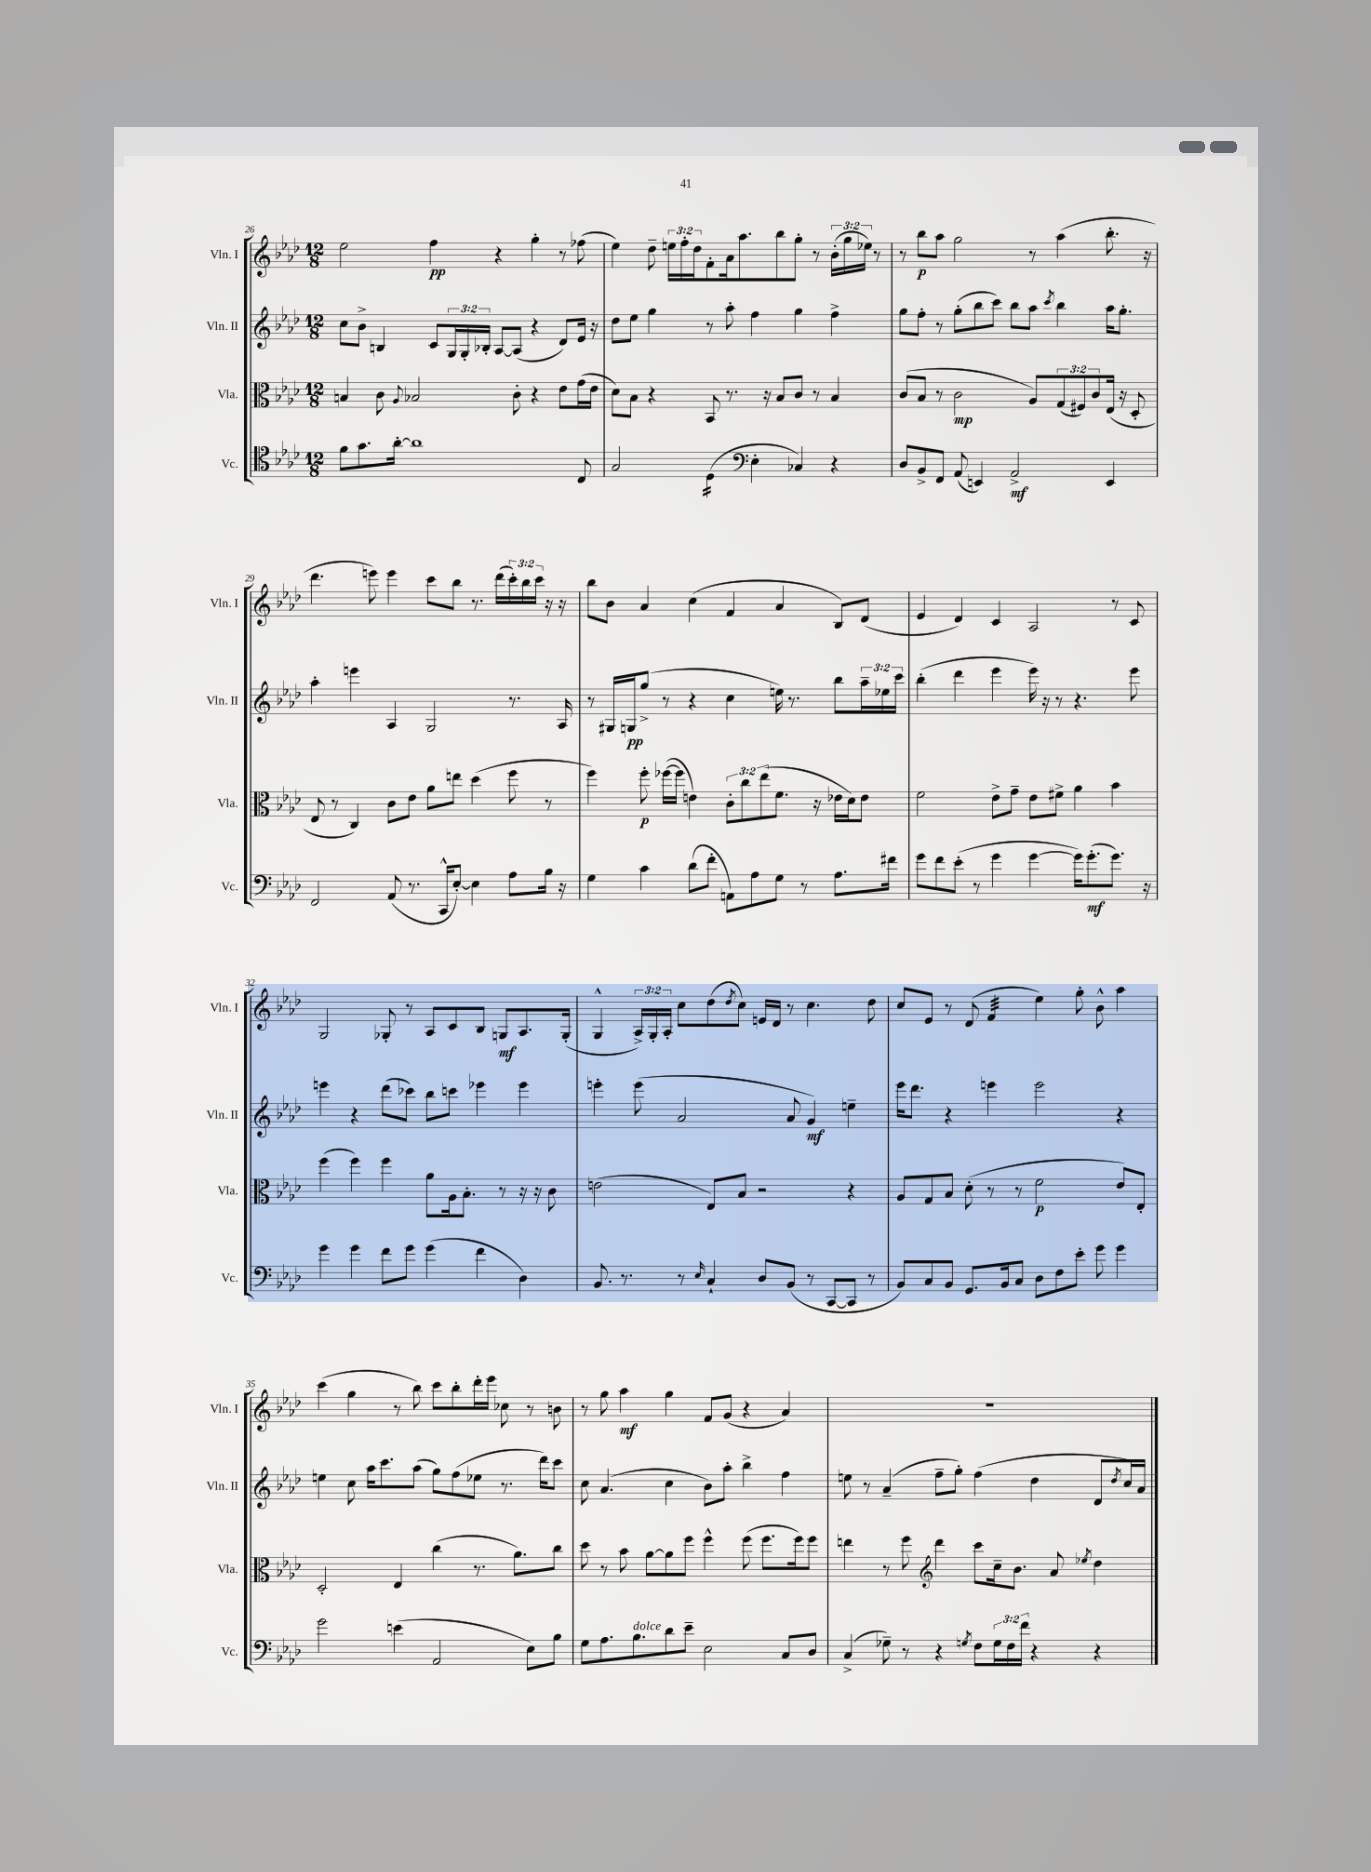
<<
\new StaffGroup <<
\new Staff = "s0" \with { instrumentName = "Vln. I" shortInstrumentName = "Vln. I" } {
    \clef treble \key aes \major \numericTimeSignature \time 12/8 \override Staff.TupletNumber.text = #tuplet-number::calc-fraction-text
    ees''2 f''4\pp r4 g''4-. r8 fes''8( |
    ees''4) des''8-- \tuplet 3/2 { e''16 f''16-. des''16 } f'8-. aes'16 aes''8. bes''8 g''8-. r8 \tuplet 3/2 { bes'16-.( g''16 ees''16) } r8 |
    r8 bes''8\p aes''8 g''2 r8 aes''4( bes''8.-. r16 |
    des'''4. e'''8) e'''4 c'''8 bes''8 r8. des'''16( \tuplet 3/2 { c'''16-.) bes''16 c'''16 } r16 r16 |
    bes''8 bes'8 aes'4 c''4( f'4 aes'4 bes8) des'8( |
    ees'4 des'4) c'4 aes2 r8 c'8 |
    g2 ges8-. r8 aes8 c'8 bes8 g8\mf aes8. g16-.( |
    g4-^ \tuplet 3/2 { aes16->) g16-. aes16-. } c''8 des''8( \acciaccatura { des''8 } c''8) e'16 des'16 r8 c''4. des''8 |
    c''8 ees'8 r8 des'8( f'4:32 ees''4) g''8-. bes'8-^ aes''4 |
    c'''4( g''4 r8 bes''8) c'''8 bes''8-. des'''16-. ees'''16 ces''8 r8 b'8 |
    r8 g''8 aes''4\mf g''4 f'8 g'8( r4 aes'4) |
    R1. \bar "|." |
}
\new Staff = "s1" \with { instrumentName = "Vln. II" shortInstrumentName = "Vln. II" } {
    \clef treble \key aes \major \numericTimeSignature \time 12/8 \override Staff.TupletNumber.text = #tuplet-number::calc-fraction-text
    c''8 bes'8-> b4 c'8 \tuplet 3/2 { g16 g16-. bes16-. } aes8~ aes8( r4 des'8) ees'16 r16 |
    des''8 ees''8 g''4 r8 aes''8-. f''4 g''4 f''4-> |
    g''8 f''8-. r8 g''8-.( bes''8 c'''8) bes''8 aes''8 \acciaccatura { c'''8 } bes''4 aes''16 g''8.-. |
    aes''4-. e'''4 aes4 g2 r8. aes16 |
    r8 gis16 g16\pp g''8->( r8 r4 c''4 e''16) r8. bes''8 \tuplet 3/2 { aes''16-- ees''16 c'''16 } |
    bes''4-.( des'''4 ees'''4 ees'''16) r16 r8 r4. ees'''8 |
    e'''4 r4 des'''8( ces'''8) bes''8 c'''8 ees'''4 ees'''4 |
    e'''4-. e'''8( aes'2 aes'8 g'4\mf) e''4-- |
    ees'''16 des'''8. r4 e'''4 e'''2 r4 |
    e''4 c''8 aes''16 c'''8. aes''8( g''8) f''8( ees''8 r8. des'''16) c'''8 |
    c''8 aes'4.( c''4 bes'8) aes''8-. bes''4-> f''4 |
    e''8 r8 aes'4--( f''8-- g''8-.) f''4( des''4 des'8 \acciaccatura { des''8 } c''16) aes'16 \bar "|." |
}
\new Staff = "s2" \with { instrumentName = "Vla." shortInstrumentName = "Vla." } {
    \clef alto \key aes \major \numericTimeSignature \time 12/8 \override Staff.TupletNumber.text = #tuplet-number::calc-fraction-text
    b4 c'8 \appoggiatura { aes8 } bes2 c'8-. r4 ees'8 g'16( ees'16 |
    des'8) bes8 r4 bes,8 r8. r16 bes8 c'8 r8 bes4 |
    c'8( bes8 r8 c'2\mp aes8) \tuplet 3/2 { g8( fis8) c'8 } ees16( r16 des8-. |
    ees8 r8 c4) c'8 ees'8 aes'8 e''8 des''4( f''8 r8 |
    f''4) f''8-.\p fes''16~( fes''16 e'4) \tuplet 3/2 { c'8-. c''8 ees''8( } f'8. r16 ees'16 des'16) ees'8 |
    f'2 ees'8-> g'8-- ees'8 fis'8-> aes'4 bes'4 |
    f''4( f''4) f''4 aes'8 aes16 bes8.-. r8 r16 r16 c'8 |
    e'2( ees8) bes8 r2 r4 |
    aes8 g8 bes8 des'8-.( r8 r8 f'2\p ees'8) ees8-. |
    des2-. ees4 c''4( r8. aes'8.) c''8 |
    des''8 r8 bes'8 aes'8~ aes'8 f''8 f''4-^ f''8( f''8. f''16) f''8 |
    e''4 r8 f''8 \clef treble des'''4 c'''8 c''16-- bes'8. aes'8 \acciaccatura { ees''8 } des''4 \bar "|." |
}
\new Staff = "s3" \with { instrumentName = "Vc." shortInstrumentName = "Vc." } {
    \clef tenor \key aes \major \numericTimeSignature \time 12/8 \override Staff.TupletNumber.text = #tuplet-number::calc-fraction-text
    f'8 g'8. aes'16~-. aes'1 c8 |
    g2 \clef bass des4:16( ees4-. ces4) r4 |
    des8 bes,8-> f,8 aes,8( e,4) aes,2->\mf e,4 |
    f,2 aes,8( r8. c,16-^ ees8~-.) ees4 aes8 bes16 r16 |
    g4 c'4 des'8( f'8-. a,8) aes8 g8 r8 aes8. fis'16 |
    g'8 f'8 ees'8-.( r8 g'4 g'4~ g'16) g'8.-.\mf( g'8.) r16 |
    g'4 g'4 f'8 g'8 g'4( f'4 des4) |
    bes,8. r8. r8 \grace { ees16 } c4-! des8 bes,8( r8 c,8~ c,8 r8 |
    bes,8) c8 bes,8 g,8. bes,16 c8 des8 f8 ees'8-. g'8 g'4 |
    g'2 e'4( aes,2 ees8) bes8 |
    g8 aes8. bes8.^\markup { \italic "dolce" } des'8 ees'8-- ees2 c8 des8 |
    c4->( ges8--) r8 r4 \acciaccatura { g8 } f8 \tuplet 3/2 { g16 f16 f'16 } r4 r4 \bar "|." |
}
>>
>>
\layout { \context { \Score currentBarNumber = #26 } }
